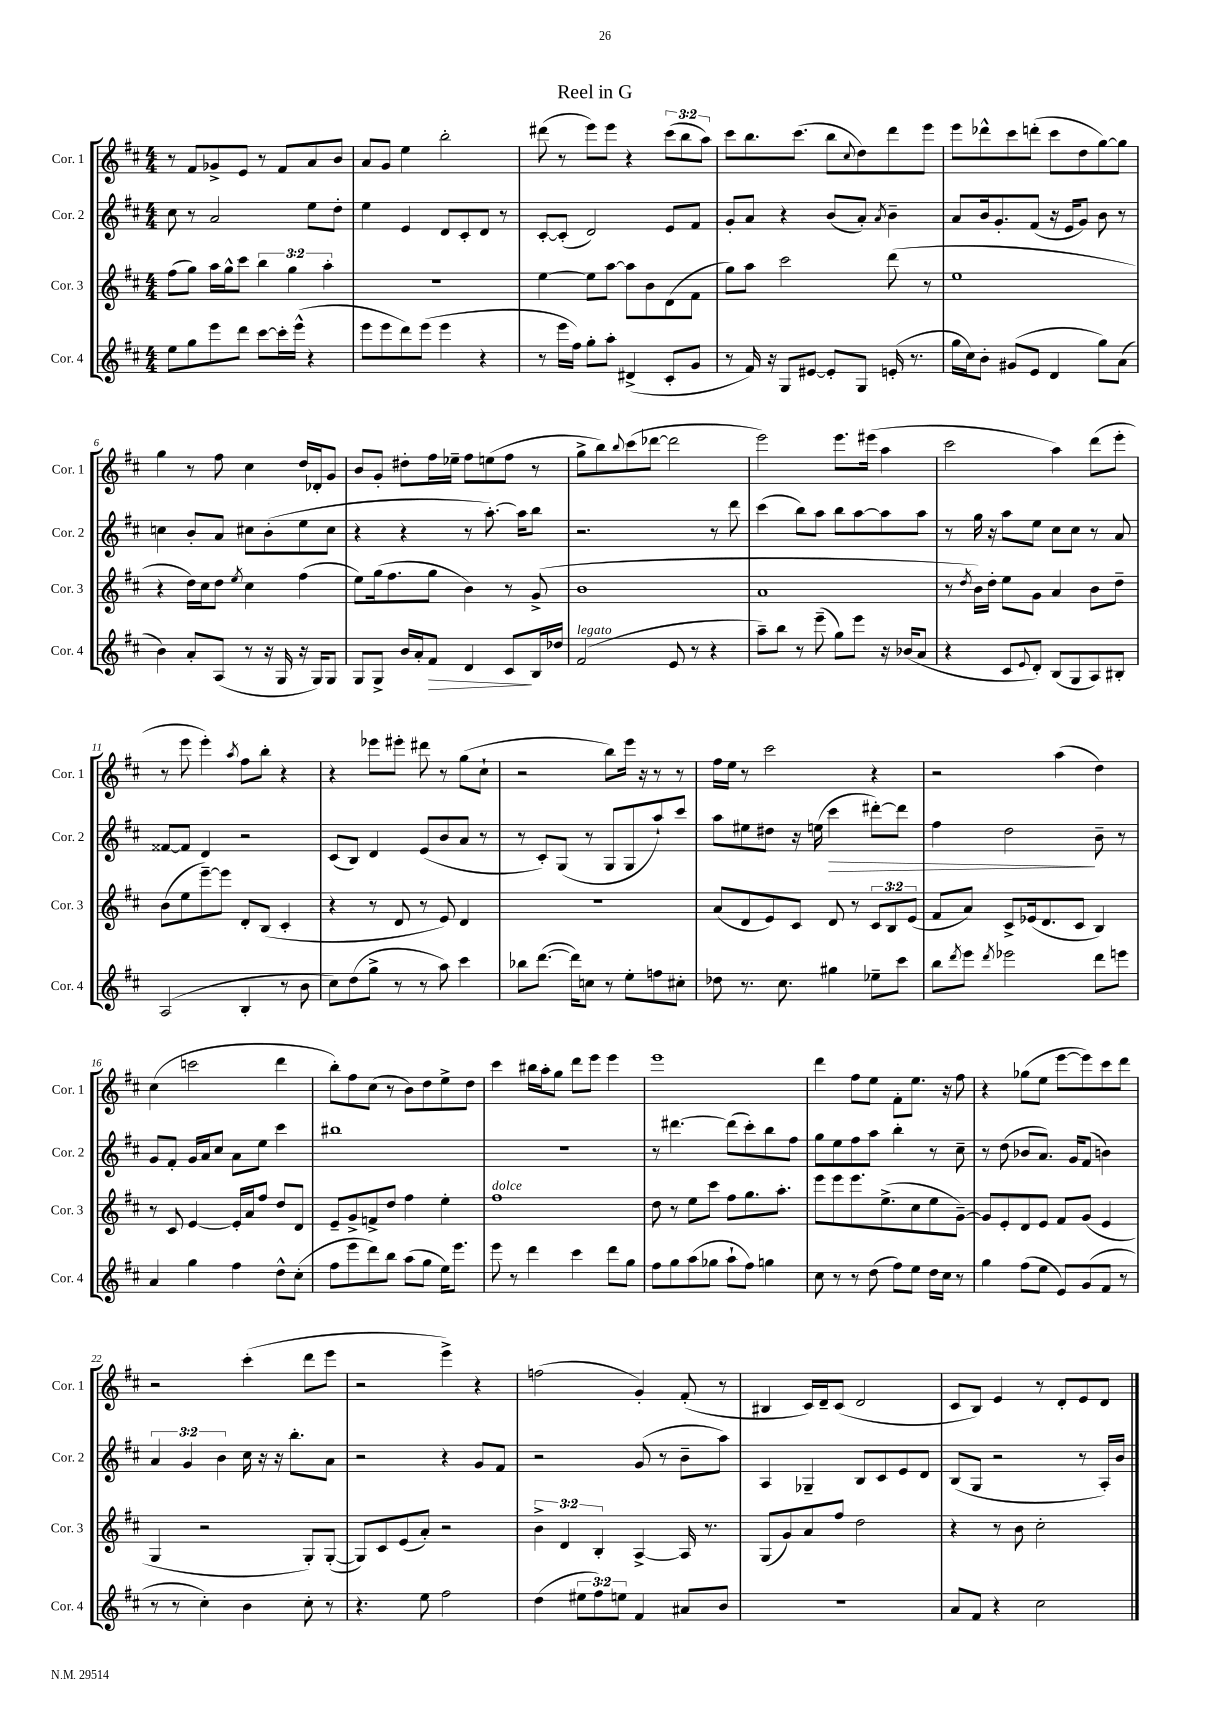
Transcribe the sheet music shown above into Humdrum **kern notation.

**kern	**kern	**kern	**kern
*staff4	*staff3	*staff2	*staff1
*clefG2	*clefG2	*clefG2	*clefG2
*k[f#c#]	*k[f#c#]	*k[f#c#]	*k[f#c#]
*M4/4	*M4/4	*M4/4	*M4/4
8ee	(8ff#	8cc#	8r
8gg	8gg)	8r	8f#
8eee	16aa	2a	8g-^
.	16gg^^	.	.
8ddd	8ccc#	.	8e
[8ccc#	6bb	.	8r
16ccc#']	.	.	8f#
.	6gg	.	.
(16eee^^	.	.	.
4r	.	8ee	8a
.	6aa'	.	.
.	.	8dd'	8b
=	=	=	=
8eee	1r	4ee	8a
8eee	.	.	8g
8ddd)	.	4e	4ee
(8eee	.	.	.
4eee	.	8d	2bb'
.	.	8c#'	.
4r	.	8d	.
.	.	8r	.
=	=	=	=
8r	[4ee	[8c#'	(8ddd#
16eee	.	(8c#']	8r
16ff#)	.	.	.
8gg'	8ee]	2d)	8eee)
8aa'	[8aa	.	8eee
(4d#^	8aa]	.	4r
.	8b	.	.
8c#'	(8d	8e	(12ccc#
.	.	.	12bb
8g	8f#	8f#	.
.	.	.	12aa)
=	=	=	=
8r	8gg)	8g'	8ccc#
16f#)	8aa	8a	8.bb
16r	.	.	.
8G	2ccc#	4r	.
.	.	.	(8.ccc#
[8e#	.	.	.
8e#']	.	(8b	8bb
.	.	.	8qqcc#
8G	.	8a')	8dd)
.	.	8qa	.
(16e'	(8ddd	4b~	8ddd
8.r	.	.	.
.	8r	.	8eee
=	=	=	=
16gg	1ee	8a	8eee
16cc#)	.	.	.
8b'	.	16b	8ddd-^^
.	.	8.g'	.
(8g#	.	.	8ccc#
8e	.	(8f#	(8ddd'
4d	.	16r	8ccc#
.	.	16e	.
.	.	8g)	8dd
8gg)	.	8b	[8gg)
(8a	.	8r	8gg]
=	=	=	=
4b)	4r	4cc	4gg
8a'	16dd)	8b'	8r
.	16cc#	.	.
(8A	8dd	8a	8ff#
.	8qee	.	.
8r	4cc#	8cc#	4cc#
16r	.	(8b'	.
16G	.	.	.
16r	(4ff#	8ee	16dd
16G)	.	.	16d-'
8G	.	8cc#	8g
=	=	=	=
8G	8ee)	4r	8b
8G^	(16gg	.	8g'
.	8.ff#	.	.
16b	.	4r	8dd#'
16a'	.	.	.
8f#	8gg	.	16ff#
.	.	.	16ee-~
4d	4b)	8r	8ff#
.	.	[8.aa')	(8ee
8c#	8r	.	8ff#
.	.	16aa]	.
16B	(8g^	8bb	8r
16dd-	.	.	.
=	=	=	=
(2f#	1b	2.r	8gg^
.	.	.	8bb)
.	.	.	8qqbb
.	.	.	(8ccc#
.	.	.	[8ddd-
8e	.	.	2ddd-]
8r	.	.	.
4r	.	8r	.
.	.	8ddd	.
=	=	=	=
8aa~)	1a	(4ccc#	2eee)
8bb	.	.	.
8r	.	8bb)	.
(8eee~	.	8aa	.
8gg)	.	8bb	8.eee
8eee	.	[8aa	.
.	.	.	(16eee#
16r	.	8aa]	4aa
(16b-	.	.	.
8a	.	8aa	.
=	=	=	=
4r	8r	8r	2ccc#
.	8qdd	.	.
.	16b)	16gg	.
.	16dd'	16r	.
8c#	8ee	8aa	.
8qqe	.	.	.
8d')	8g	8ee	.
(8B	4a	8cc#	4aa)
8G	.	8cc#	.
8A)	8b	8r	(8ddd
8B#'	8dd~	8a	8eee'
=	=	=	=
(2A	(8b	[8f##	8r
.	8ee	8f##]	8eee
.	[8eee~)	4d	4eee')
.	8eee]	.	.
.	.	.	8qaa
4B'	8d'	2r	8ff#
.	(8B	.	8bb'
8r	4c#'	.	4r
8b	.	.	.
=	=	=	=
8cc#)	4r	(8c#	4r
(8dd	.	8B)	.
8gg^	8r	4d	8eee-
8r	8d	.	8eee#'
8r	8r	(8e	8ddd#
8aa)	8e)	8b	8r
4ccc#	4d	8a	(8gg
.	.	8r	8cc#`
=	=	=	=
8bb-	1r	8r	2r
([8.ddd	.	8c#')	.
.	.	(8G	.
16ddd])	.	.	.
8cc	.	8r	.
8r	.	8G	8bb)
8ee'	.	8G	16eee
.	.	.	16r
8ff	.	8aa`)	8r
8cc#'	.	8ccc#	8r
=	=	=	=
8dd-	(8a	8aa	16ff#
.	.	.	16ee
8.r	8d	8ee#	8r
.	8e)	8dd#	2ccc#
8.cc#	.	.	.
.	8c#	16r	.
.	.	(16ee	.
4gg#	8d	4ccc#	.
.	8r	.	.
8ee-~	12c#	[8ddd#')	4r
.	12B	.	.
8ccc#	.	8ddd#]	.
.	(12e	.	.
=	=	=	=
8bb	8f#	4ff#	2r
8qddd	.	.	.
8eee	8a)	.	.
8qddd	.	.	.
2eee-	8c#^	2dd	.
.	(16e-	.	.
.	8.d	.	.
.	.	.	(4aa
.	8c#	.	.
8ddd	4B)	8b~	4dd)
8eee	.	8r	.
=	=	=	=
4a	8r	8g	(4cc#
.	8c#	8f#'	.
4gg	[4e	16g	2ccc
.	.	16a	.
.	.	8cc#	.
4ff#	16e']	8a	.
.	16a	.	.
.	8ff#	8ee	.
8dd^^	8dd	4ccc#	4ddd
(8cc#'	8d	.	.
=	=	=	=
8ff#	8e~	1bb#	8bb')
8eee	8g^	.	8ff#
8ddd)	8f^	.	(8cc#
8bb	8dd	.	8r
(8aa	4ff#	.	8b)
8gg	.	.	8dd
16ee)	4ee'	.	8ee^
8.eee	.	.	.
.	.	.	8dd
=	=	=	=
8eee	1ff#	1r	4ccc#
8r	.	.	.
4ddd	.	.	16bb#
.	.	.	16aa'
.	.	.	8gg
4ccc#	.	.	8ddd
.	.	.	8eee
8ddd	.	.	4eee
8gg	.	.	.
=	=	=	=
8ff#	8dd	8r	1eee
8gg	8r	[4.ddd#	.
(8aa	8ee	.	.
8gg-	8ccc#	.	.
8aa`	8ff#	(8ddd#]	.
8ff#)	8.gg	8ccc#')	.
4gg	.	8bb	.
.	8.aa'	.	.
.	.	8ff#	.
=	=	=	=
8cc#	8eee	8gg	4ddd
8r	8eee	8ee	.
8r	8.eee	8ff#	8ff#
(8dd	.	8aa	8ee
.	(8.ee^	.	.
8ff#)	.	4bb'	8f#'
8ee	8cc#	.	8.ee
16dd	8ee	8r	.
16cc#	.	.	16r
8r	[8g~)	8cc#~	8ff#
=	=	=	=
4gg	8g]	8r	4r
.	8e'	(8dd	.
(8ff#	8d	8b-	(8gg-
8ee	8e	8.a)	8ee
8e)	8f#	.	[8eee
.	.	16g	.
(8g	(8g	(8f#	8eee])
8f#	4e	4b)	8ccc#
8r	.	.	8ddd
=	=	=	=
8r	4G	6a	2r
8r	.	.	.
.	.	6g	.
4cc#')	2r	.	.
.	.	6b	.
4b	.	16cc#	(4ccc#'
.	.	16r	.
.	.	16r	.
.	.	8.bb'	.
8cc#'	8G')	.	8ddd
8r	([8G'	8a	8eee
=	=	=	=
4.r	8G])	2r	2r
.	8c#	.	.
.	(8e	.	.
8ee	8a')	.	.
2ff#	2r	4r	4eee^)
.	.	8g	4r
.	.	8f#	.
=	=	=	=
(4dd	6b^	2r	(2ff
.	6d	.	.
12ee#	.	.	.
12ff#)	6B'	.	.
12ee	.	.	.
4f#	[4A^	(8g	4g')
.	.	8r	.
8a#	16A]	8b~	(8f#'
.	8.r	.	.
8b	.	8aa)	8r
=	=	=	=
1r	(8G	4A	4B#
.	8g)	.	.
.	8a	4G-~	16c#)
.	.	.	16d~
.	8ff#	.	(8c#
.	2dd	8B	2d
.	.	8c#	.
.	.	8e	.
.	.	8d	.
=	=	=	=
8a	4r	(8B	8c#
8f#	.	8G	8B)
4r	8r	2r	4e
.	8b	.	.
2cc#	2cc#'	.	8r
.	.	.	8d'
.	.	8r	8e
.	.	16A')	8d
.	.	16b	.
==	==	==	==
*-	*-	*-	*-
